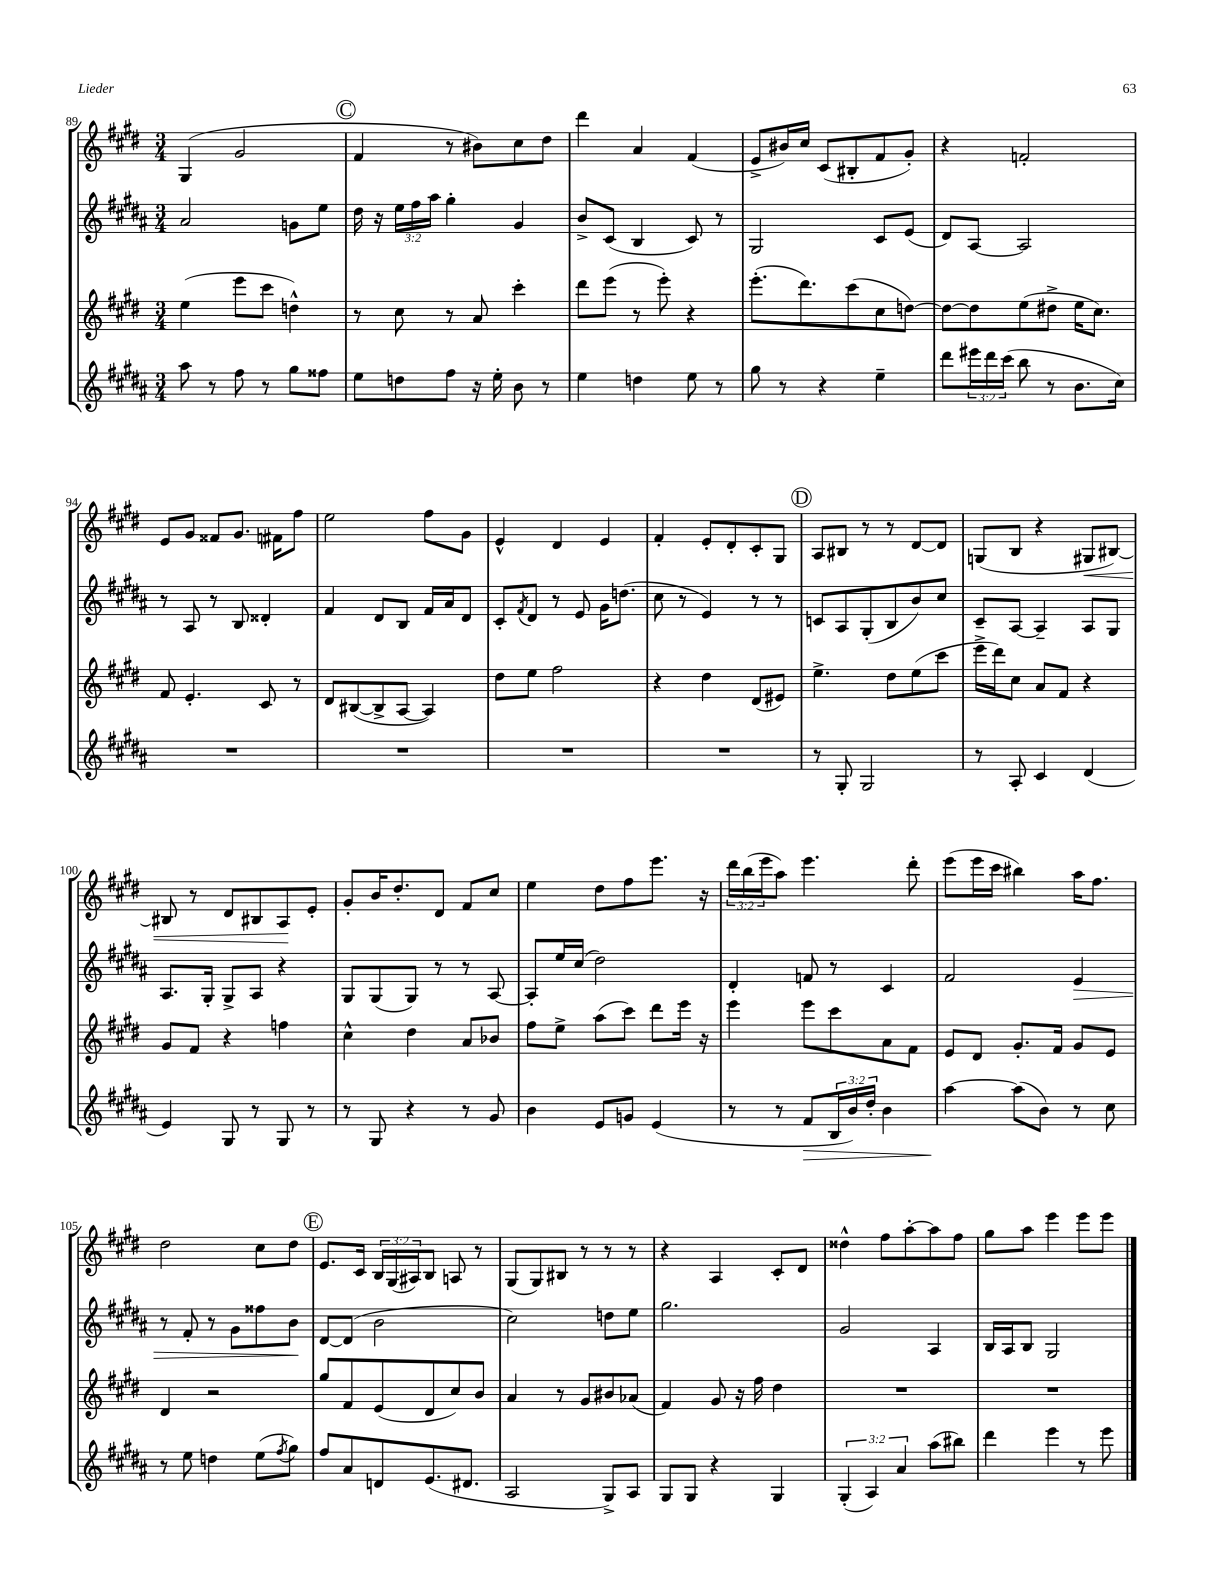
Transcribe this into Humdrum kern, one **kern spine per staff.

**kern	**dynam	**kern	**kern	**dynam	**kern	**dynam
*part4	*part4	*part3	*part2	*part2	*part1	*part1
*staff4	*staff4	*staff3	*staff2	*staff2	*staff1	*staff1
*clefG2	*	*clefG2	*clefG2	*	*clefG2	*
*k[f#c#g#d#a#]	*	*k[f#c#g#d#]	*k[f#c#g#d#a#]	*	*k[f#c#g#d#]	*
*M3/4	*	*M3/4	*M3/4	*	*M3/4	*
=89	=89	=89	=89	=89	=89	=89
8aa#\	.	(4ee\	2a#/	.	(4G#/	.
8r	.	.	.	.	.	.
8ff#\	.	8eee\L	.	.	2g#/	.
8r	.	8ccc#\J	.	.	.	.
8gg#\L	.	4ddn^^\)	8gn\L	.	.	.
8ff##X\J	.	.	8ee\J	.	.	.
!!LO:REH:place=s1:t=C
=90	=90	=90	=90	=90	=90	=90
8ee\L	.	8r	16dd#\	.	4f#/	.
.	.	.	16r	.	.	.
8ddn\	.	8cc#\	24ee\LL	.	.	.
.	.	.	24ff#\	.	.	.
.	.	.	24aa#\JJ	.	.	.
8ff#\J	.	8r	4gg#'\	.	8r	.
16r	.	8a/	.	.	8b#X\L)	.
16ee'\	.	.	.	.	.	.
8b\	.	4ccc#'\	4g#/	.	8cc#\	.
8r	.	.	.	.	8dd#\J	.
=91	=91	=91	=91	=91	=91	=91
4ee\	.	8ddd#\L	8b^/L	.	4ddd#\	.
.	.	(8eee\J	(8c#/J	.	.	.
4ddn\	.	8r	4B/	.	4a/	.
.	.	8eee'\)	.	.	.	.
8ee\	.	4r	8c#/)	.	(4f#/	.
8r	.	.	8r	.	.	.
=92	=92	=92	=92	=92	=92	=92
8gg#\	.	(8.eee'\L	2G#/	.	8e^/L	.
8r	.	.	.	.	16b#X/L)	.
.	.	8.ddd#\)	.	.	16cc#/JJ	.
4r	.	.	.	.	(8c#/L	.
.	.	(8ccc#\	.	.	8B#X'/	.
4ee~\	.	8cc#\	8c#/L	.	8f#/	.
.	.	[8ddn\J)	(8e/J	.	8g#'/J)	.
=93	=93	=93	=93	=93	=93	=93
8ddd#\L	.	8dd\L_	8d#/L)	.	4r	.
24eee#X\L	.	8dd\]	[8A#/J	.	.	.
24ddd#\	.	.	.	.	.	.
(24ccc#\JJ	.	.	.	.	.	.
8bb\	.	(8ee\	2A#/]	.	2fn'/	.
8r	.	8dd#X^\J	.	.	.	.
8.b\L	.	16ee\KL	.	.	.	.
.	.	8.cc#\J)	.	.	.	.
16cc#\Jk)	.	.	.	.	.	.
!!LO:LB:g=z
=94	=94	=94	=94	=94	=94	=94
2.r	.	8f#/	8r	.	8e/L	.
.	.	4.e'/	8A#/	.	8g#/J	.
.	.	.	8r	.	8f##X/L	.
.	.	.	8B/	.	8.g#/J	.
.	.	8c#/	4d##X'/	.	.	.
.	.	.	.	.	16f#X\KL	.
.	.	8r	.	.	8ff#\J	.
=95	=95	=95	=95	=95	=95	=95
2.r	.	8d#/L	4f#/	.	2ee\	.
.	.	([8B#X/	.	.	.	.
.	.	8B#^/]	8d#/L	.	.	.
.	.	[8A/J	8B/J	.	.	.
.	.	4A/])	16f#/LL	.	8ff#\L	.
.	.	.	16a#/J	.	.	.
.	.	.	8d#/J	.	8g#\J	.
=96	=96	=96	=96	=96	=96	=96
2.r	.	8dd#\L	8c#'/L	.	4e^^/	.
.	.	.	8qf#/	.	.	.
.	.	8ee\J	8d#/J	.	.	.
.	.	2ff#\	8r	.	4d#/	.
.	.	.	8e/	.	.	.
.	.	.	16g#\KL	.	4e/	.
.	.	.	(8.ddn\J	.	.	.
=97	=97	=97	=97	=97	=97	=97
2.r	.	4r	8cc#\	.	4f#'/	.
.	.	.	8r	.	.	.
.	.	4dd#\	4e/)	.	8e'/L	.
.	.	.	.	.	8d#'/	.
.	.	(8d#/L	8r	.	8c#'/	.
.	.	8e#X/J)	8r	.	8G#/J	.
!!LO:REH:place=s1:t=D
=98	=98	=98	=98	=98	=98	=98
8r	.	4.ee^\	8cn/L	.	8A/L	.
8G#'/	.	.	8A#/	.	8B#X/J	.
2G#/	.	.	(8G#'/	.	8r	.
.	.	8dd#\L	8B/	.	8r	.
.	.	(8ee\	8b/)	.	[8d#/L	.
.	.	8ccc#\J	8cc#/J	.	8d#/J]	.
=99	=99	=99	=99	=99	=99	=99
8r	.	16eee^\LL	8c#~/L	.	(8Gn/L	.
.	.	16ddd#\J)	.	.	.	.
8A#'/	.	8cc#\J	[8A#/J	.	8B/J	.
4c#/	.	8a/L	4A#~/]	.	4r	.
.	.	8f#/J	.	.	.	.
!	!	!	!	!	!	!LO:HP:b
(4d#/	.	4r	8A#/L	.	8G#X/L	<
.	.	.	8G#/J	.	[8B#X/J)	.
!!LO:LB:g=z
=100	=100	=100	=100	=100	=100	=100
4e/)	.	8g#/L	8.A#/L	.	8B#X/]	.
.	.	8f#/J	.	.	8r	.
.	.	.	16G#'/Jk	.	.	.
8G#/	.	4r	8G#^/L	.	8d#/L	.
8r	.	.	8A#/J	.	8B#X/	.
8G#/	.	4ffn\	4r	.	8A/	.
8r	.	.	.	.	8e'/J	[
=101	=101	=101	=101	=101	=101	=101
8r	.	4cc#^^\	8G#/L	.	8g#'/L	.
8G#/	.	.	(8G#/	.	16b/K	.
.	.	.	.	.	8.dd#'/	.
4r	.	4dd#\	8G#/J)	.	.	.
.	.	.	8r	.	8d#/J	.
8r	.	8a/L	8r	.	8f#/L	.
8g#/	.	8b-X/J	[8A#/	.	8cc#/J	.
=102	=102	=102	=102	=102	=102	=102
4b\	.	8ff#\L	8A#'/L]	.	4ee\	.
.	.	8ee^\J	16ee/L	.	.	.
.	.	.	(16cc#/JJ	.	.	.
8e/L	.	(8aa\L	2dd#\)	.	8dd#\L	.
8gn/J	.	8ccc#\J)	.	.	8ff#\	.
(4e/	.	8ddd#\L	.	.	8.eee\J	.
.	.	16eee\Jk	.	.	.	.
.	.	16r	.	.	16r	.
=103	=103	=103	=103	=103	=103	=103
8r	.	4eee\	4d#'/	.	24ddd#\LL	.
.	.	.	.	.	(24bb\	.
.	.	.	.	.	24eee\J	.
8r	.	.	.	.	8aa\J)	.
!	!LO:HP:b	!	!	!	!	!
8f#/L	>	8eee\L	8fn/	.	4.eee\	.
24B/L	.	8ccc#\	8r	.	.	.
24b/)	.	.	.	.	.	.
24dd#'/JJ	.	.	.	.	.	.
4b\	.	8a\	4c#/	.	.	.
.	.	8f#\J	.	.	8ddd#'\	.
=104	=104	=104	=104	=104	=104	=104
[4aa#\	.	8e/L	2f#/	.	(8eee\L	.
.	.	8d#/J	.	.	16eee\L	.
.	.	.	.	.	16ccc#\JJ	.
(8aa#\L]	]	8.g#'/L	.	.	4bb#X\)	.
8b\J)	.	.	.	.	.	.
.	.	16f#/Jk	.	.	.	.
!	!	!	!	!LO:HP:b	!	!
8r	.	8g#/L	4e/	>	16aa\KL	.
.	.	.	.	.	8.ff#\J	.
8cc#\	.	8e/J	.	.	.	.
!!LO:LB:g=z
=105	=105	=105	=105	=105	=105	=105
8r	.	4d#/	8r	.	2dd#\	.
8ee\	.	.	8f#'/	.	.	.
4ddn\	.	2r	8r	.	.	.
.	.	.	8g#\L	.	.	.
(8ee\L	.	.	8ff##X\	.	8cc#\L	.
8qff#/	.	.	.	.	.	.
8gg#\J)	.	.	8b\J	.	8dd#\J	.
.	.	.	.	]	.	.
!!LO:REH:place=s1:t=E
=106	=106	=106	=106	=106	=106	=106
8ff#/L	.	8gg#/L	[8d#/L	.	8.e/L	.
8a#/	.	8f#/	(8d#/J]	.	.	.
.	.	.	.	.	16c#/Jk	.
8dn/	.	(8e/	2b\	.	24B/LL	.
.	.	.	.	.	(24G#/	.
.	.	.	.	.	24A#X/J)	.
(8.e/	.	8d#/	.	.	8B/J	.
.	.	8cc#/)	.	.	8An/	.
8.d#X/J	.	.	.	.	.	.
.	.	8b/J	.	.	8r	.
=107	=107	=107	=107	=107	=107	=107
2A#/	.	4a/	2cc#\)	.	(8G#/L	.
.	.	.	.	.	8G#/)	.
.	.	8r	.	.	8B#X/J	.
.	.	8g#/L	.	.	8r	.
8G#^/L)	.	8b#X/	8ddn\L	.	8r	.
8A#/J	.	(8a-X/J	8ee\J	.	8r	.
=108	=108	=108	=108	=108	=108	=108
8G#/L	.	4f#/)	2.gg#\	.	4r	.
8G#/J	.	.	.	.	.	.
4r	.	8g#/	.	.	4A/	.
.	.	16r	.	.	.	.
.	.	16ff#\	.	.	.	.
4G#/	.	4dd#\	.	.	8c#'/L	.
.	.	.	.	.	8d#/J	.
=109	=109	=109	=109	=109	=109	=109
(6G#'/	.	2.r	2g#/	.	4dd##X^^\	.
6A#/)	.	.	.	.	.	.
.	.	.	.	.	8ff#\L	.
6a#/	.	.	.	.	.	.
.	.	.	.	.	[8aa'\	.
(8aa#\L	.	.	4A#/	.	8aa\]	.
8bb#X\J)	.	.	.	.	8ff#\J	.
=110	=110	=110	=110	=110	=110	=110
4ddd#\	.	2.r	16B/LL	.	8gg#\L	.
.	.	.	16A#/J	.	.	.
.	.	.	8B/J	.	8aa\J	.
4eee\	.	.	2G#/	.	4eee\	.
8r	.	.	.	.	8eee\L	.
8eee\	.	.	.	.	8eee\J	.
==	==	==	==	==	==	==
*-	*-	*-	*-	*-	*-	*-
